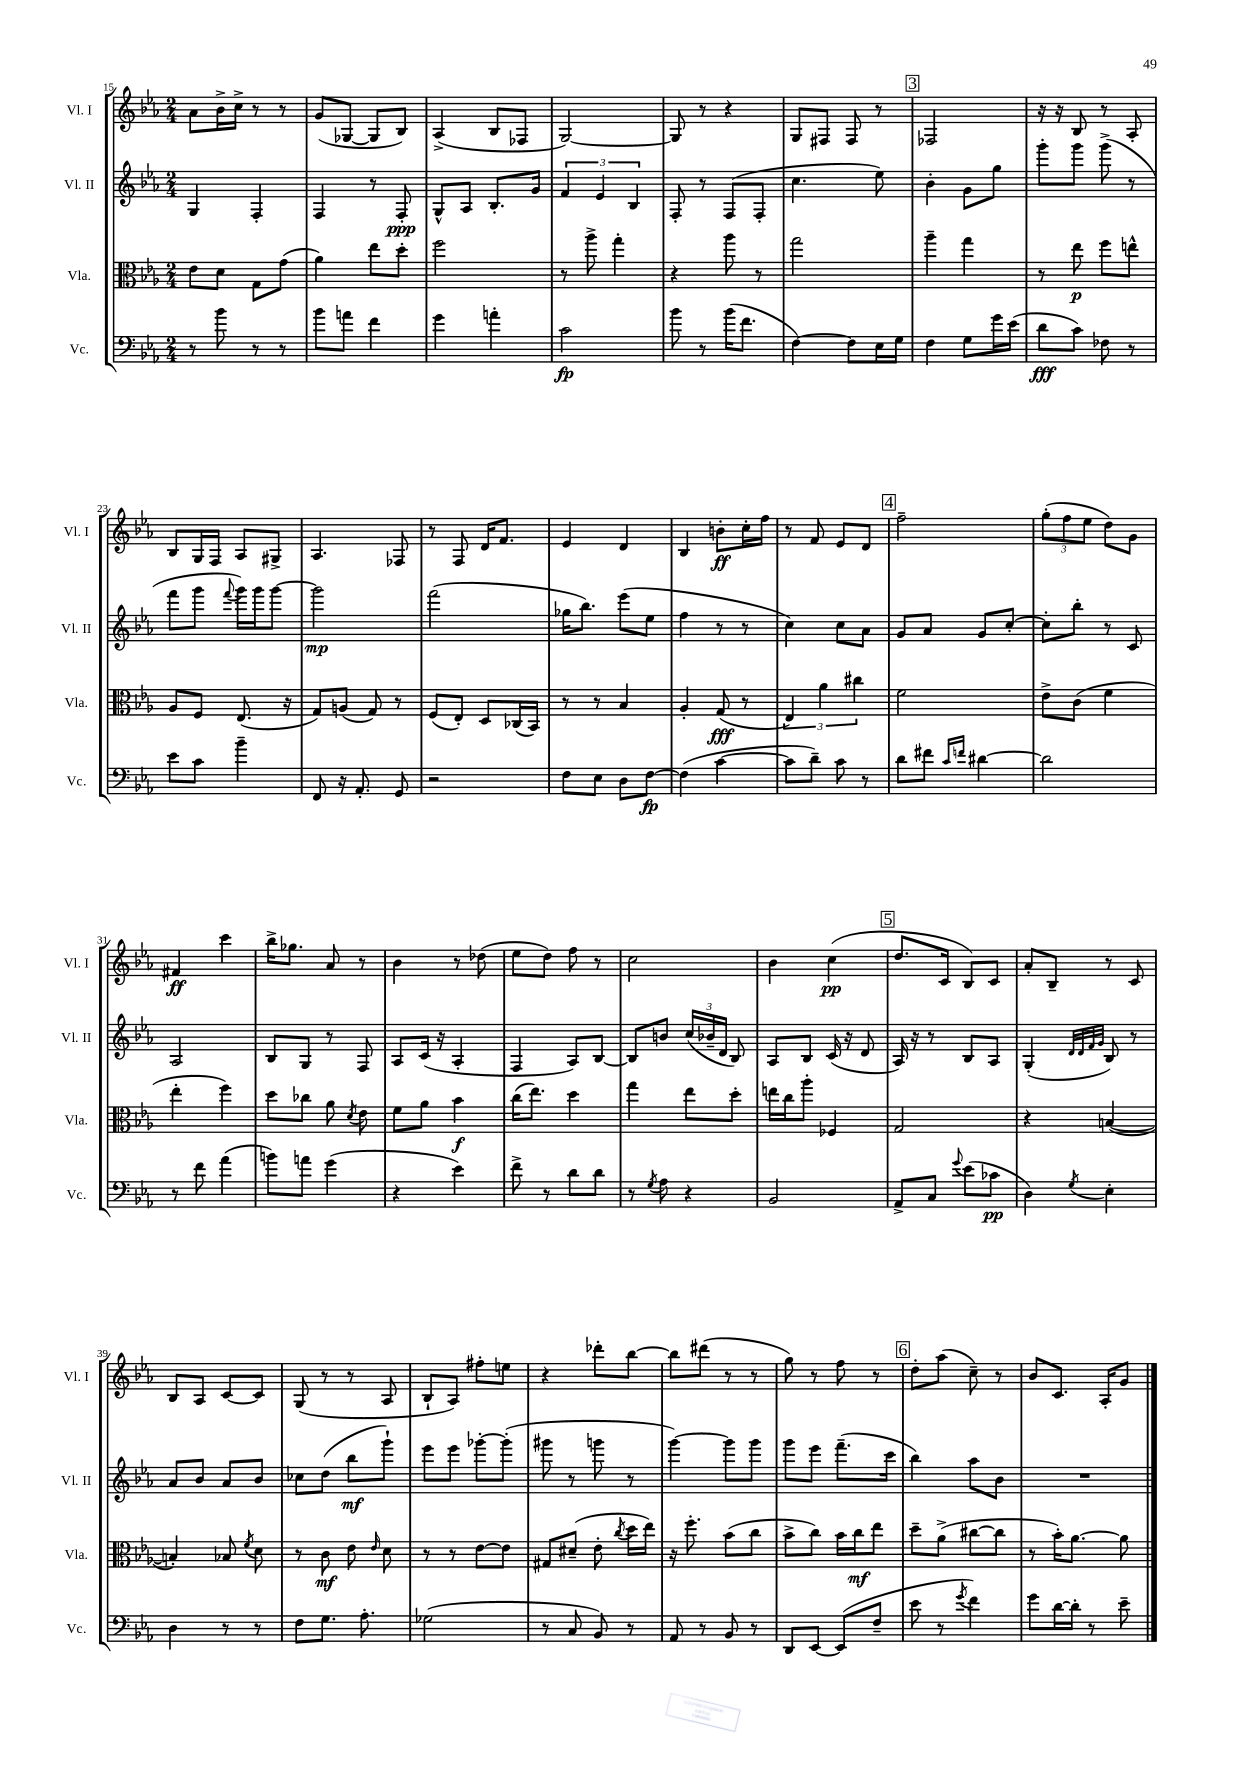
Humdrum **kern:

**kern	**dynam	**kern	**dynam	**kern	**dynam	**kern	**dynam
*part4	*part4	*part3	*part3	*part2	*part2	*part1	*part1
*staff4	*staff4	*staff3	*staff3	*staff2	*staff2	*staff1	*staff1
*I"Vc.	*	*I"Vla.	*	*I"Vl. II	*	*I"Vl. I	*
*I'Vc.	*	*I'Vla.	*	*I'Vl. II	*	*I'Vl. I	*
*clefF4	*	*clefC3	*	*clefG2	*	*clefG2	*
*k[b-e-a-]	*	*k[b-e-a-]	*	*k[b-e-a-]	*	*k[b-e-a-]	*
*M2/4	*	*M2/4	*	*M2/4	*	*M2/4	*
=15	=15	=15	=15	=15	=15	=15	=15
8r	.	8e-\L	.	4G/	.	8a-\L	.
8b-\	.	8d\J	.	.	.	16b-^\L	.
.	.	.	.	.	.	16cc^\JJ	.
8r	.	8G\L	.	4F'/	.	8r	.
8r	.	(8g\J	.	.	.	8r	.
=16	=16	=16	=16	=16	=16	=16	=16
8b-\L	.	4a-\)	.	4F/	.	(8g/L	.
8an\J	.	.	.	.	.	[8G-X/J	.
4f\	.	8ee-\L	.	8r	.	8G-/L]	.
.	.	8dd'\J	.	8F'/	ppp	8B-/J)	.
=17	=17	=17	=17	=17	=17	=17	=17
4g\	.	2ff\	.	8G^^/L	.	(4A-^/	.
.	.	.	.	8A-/J	.	.	.
4an'\	.	.	.	8.B-'/L	.	8B-/L	.
.	.	.	.	.	.	8F-X/J	.
.	.	.	.	16g/Jk	.	.	.
=18	=18	=18	=18	=18	=18	=18	=18
2c\	fp	8r	.	6f/	.	[2G/)	.
.	.	8aa-^\	.	.	.	.	.
.	.	.	.	6e-/	.	.	.
.	.	4gg'\	.	.	.	.	.
.	.	.	.	6B-/	.	.	.
=19	=19	=19	=19	=19	=19	=19	=19
8b-\	.	4r	.	8F'/	.	8G/]	.
8r	.	.	.	8r	.	8r	.
(16b-\KL	.	8aa-\	.	(8F/L	.	4r	.
8.f\J	.	.	.	.	.	.	.
.	.	8r	.	8F'/J	.	.	.
=20	=20	=20	=20	=20	=20	=20	=20
[4F\)	.	2gg\	.	4.cc\	.	8G/L	.
.	.	.	.	.	.	8F#X/J	.
8F\L]	.	.	.	.	.	8F#/	.
16E-\L	.	.	.	8ee-\)	.	8r	.
16G\JJ	.	.	.	.	.	.	.
!!LO:REH:place=s1:t=3
=21	=21	=21	=21	=21	=21	=21	=21
4F\	.	4aa-~\	.	4b-'\	.	2F-X/	.
8G\L	.	4gg\	.	8g\L	.	.	.
16g\L	.	.	.	8gg\J	.	.	.
(16e-\JJ	.	.	.	.	.	.	.
=22	=22	=22	=22	=22	=22	=22	=22
8d\L	fff	8r	.	8ggg'\L	.	16r	.
.	.	.	.	.	.	16r	.
8c\J)	.	8ee-\	p	8ggg\J	.	8B-/	.
8F-X\	.	8ff\L	.	(8ggg^\	.	8r	.
8r	.	8een^^\J	.	8r	.	8A-'/	.
!!LO:LB:g=z
=23	=23	=23	=23	=23	=23	=23	=23
8e-\L	.	8A-/L	.	8fff\L	.	8B-/L	.
8c\J	.	8F/J	.	8ggg\J	.	16G/L	.
.	.	.	.	.	.	16F/JJ	.
.	.	.	.	8qqfff/	.	.	.
4b-~\	.	(8.E-/	.	16ggg\LL)	.	8A-/L	.
.	.	.	.	16ggg\J	.	.	.
.	.	.	.	[8ggg\J	.	8G#X^/J	.
.	.	16r	.	.	.	.	.
=24	=24	=24	=24	=24	=24	=24	=24
8FF/	.	8G/L)	.	2ggg\]	mp	4.A-/	.
16r	.	(8An/J	.	.	.	.	.
8.AA-'/	.	.	.	.	.	.	.
.	.	8G/)	.	.	.	.	.
8GG/	.	8r	.	.	.	8F-X/	.
=25	=25	=25	=25	=25	=25	=25	=25
2r	.	(8F/L	.	(2fff\	.	8r	.
.	.	8E-'/J)	.	.	.	8F/	.
.	.	8D/L	.	.	.	16d/KL	.
.	.	.	.	.	.	8.f/J	.
.	.	(16C-X/L	.	.	.	.	.
.	.	16BB-/JJ)	.	.	.	.	.
=26	=26	=26	=26	=26	=26	=26	=26
8F\L	.	8r	.	16gg-X\KL	.	4e-/	.
.	.	.	.	8.bb-\J)	.	.	.
8E-\J	.	8r	.	.	.	.	.
8D\L	.	4B-/	.	(8eee-\L	.	4d/	.
[8F\J	fp	.	.	8ee-\J	.	.	.
=27	=27	=27	=27	=27	=27	=27	=27
(4F\]	.	4A-'/	.	4ff\	.	4B-/	.
[4c\	.	(8G/	fff	8r	.	8bn'\L	ff
.	.	8r	.	8r	.	16cc'\L	.
.	.	.	.	.	.	16ff\JJ	.
=28	=28	=28	=28	=28	=28	=28	=28
8c\L]	.	6E-/)	.	4cc\)	.	8r	.
8d~\J)	.	.	.	.	.	8f/	.
.	.	6a-\	.	.	.	.	.
8c\	.	.	.	8cc\L	.	8e-/L	.
.	.	6cc#X\	.	.	.	.	.
8r	.	.	.	8a-\J	.	8d/J	.
!!LO:REH:place=s1:t=4
=29	=29	=29	=29	=29	=29	=29	=29
8d\L	.	2f\	.	8g/L	.	2ff~\	.
8f#X\J	.	.	.	8a-/J	.	.	.
16qqc/LL	.	.	.	.	.	.	.
16qqfn/JJ	.	.	.	.	.	.	.
[4d#X\	.	.	.	8g/L	.	.	.
.	.	.	.	[8cc'/J	.	.	.
=30	=30	=30	=30	=30	=30	=30	=30
2d#\]	.	8e-^\L	.	8cc'\L]	.	(12gg'\L	.
.	.	.	.	.	.	12ff\	.
.	.	(8c\J	.	8bb-'\J	.	.	.
.	.	.	.	.	.	12ee-\J	.
.	.	4f\	.	8r	.	8dd\L)	.
.	.	.	.	8c/	.	8g\J	.
!!LO:LB:g=z
=31	=31	=31	=31	=31	=31	=31	=31
8r	.	4ee-'\	.	2A-/	.	4f#X/	ff
8f\	.	.	.	.	.	.	.
(4a-\	.	4ff\)	.	.	.	4ccc\	.
=32	=32	=32	=32	=32	=32	=32	=32
8bn\L)	.	8dd\L	.	8B-/L	.	16bb-^\KL	.
.	.	.	.	.	.	8.gg-X\J	.
8an\J	.	8cc-X\J	.	8G/J	.	.	.
(4g\	.	8a-\	.	8r	.	8a-/	.
.	.	8qd/	.	.	.	.	.
.	.	8e-\	.	8F/	.	8r	.
=33	=33	=33	=33	=33	=33	=33	=33
4r	.	8f\L	.	8A-/L	.	4b-\	.
.	.	8a-\J	.	(16c/Jk	.	.	.
.	.	.	.	16r	.	.	.
4e-\)	.	4b-\	f	4A-'/	.	8r	.
.	.	.	.	.	.	(8dd-X\	.
=34	=34	=34	=34	=34	=34	=34	=34
8f^\	.	(16cc\KL	.	4F/	.	8ee-\L	.
.	.	8.ee-\J)	.	.	.	.	.
8r	.	.	.	.	.	8dd\J)	.
8d\L	.	4dd\	.	8A-/L)	.	8ff\	.
8d\J	.	.	.	[8B-/J	.	8r	.
=35	=35	=35	=35	=35	=35	=35	=35
8r	.	4gg\	.	8B-/L]	.	2cc\	.
8qG/	.	.	.	.	.	.	.
8A-\	.	.	.	8bn/J	.	.	.
4r	.	8ee-\L	.	(24cc/LL	.	.	.
.	.	.	.	24b-X~/	.	.	.
.	.	.	.	24d/JJ	.	.	.
.	.	8dd'\J	.	8B-/)	.	.	.
=36	=36	=36	=36	=36	=36	=36	=36
2BB-/	.	16een\LL	.	8A-/L	.	4b-\	.
.	.	16cc\J	.	.	.	.	.
.	.	8aa-'\J	.	8B-/J	.	.	.
.	.	4F-X/	.	(16c/	.	(4cc\	pp
.	.	.	.	16r	.	.	.
.	.	.	.	8d/	.	.	.
!!LO:REH:place=s1:t=5
=37	=37	=37	=37	=37	=37	=37	=37
8AA-^/L	.	2G/	.	16A-/)	.	8.dd/L	.
.	.	.	.	16r	.	.	.
8C/J	.	.	.	8r	.	.	.
.	.	.	.	.	.	16c/Jk	.
8qqg/	.	.	.	.	.	.	.
(8e-\L	.	.	.	8B-/L	.	8B-/L)	.
8c-X\J	pp	.	.	8A-/J	.	8c/J	.
=38	=38	=38	=38	=38	=38	=38	=38
4D\)	.	4r	.	(4G'/	.	8a-'/L	.
.	.	.	.	.	.	8B-~/J	.
.	.	.	.	32qqd/LLL	.	.	.
.	.	.	.	32qqd/	.	.	.
.	.	.	.	32qqf/	.	.	.
8qG/	.	.	.	32qqg/JJJ	.	.	.
4E-'\	.	([4Bn/	.	8B-/)	.	8r	.
.	.	.	.	8r	.	8c/	.
!!LO:LB:g=z
=39	=39	=39	=39	=39	=39	=39	=39
4D\	.	4Bn'/])	.	8a-/L	.	8B-/L	.
.	.	.	.	8b-/J	.	8A-/J	.
8r	.	8B-X/	.	8a-/L	.	[8c/L	.
.	.	8qf/	.	.	.	.	.
8r	.	8d\	.	8b-/J	.	8c/J]	.
=40	=40	=40	=40	=40	=40	=40	=40
8F\L	.	8r	.	8cc-X\L	.	(8G/	.
8.G\J	.	8c\	mf	(8dd\J	.	8r	.
.	.	8e-\	.	8bb-\L	mf	8r	.
8.A-'\	.	.	.	.	.	.	.
.	.	16qqe-/	.	.	.	.	.
.	.	8d\	.	8ggg`\J)	.	8A-/	.
=41	=41	=41	=41	=41	=41	=41	=41
(2G-X\	.	8r	.	8eee-\L	.	8B-`/L	.
.	.	8r	.	8eee-\J	.	8A-/J)	.
.	.	[8e-\L	.	[8ggg-X'\L	.	8ff#X'\L	.
.	.	8e-\J]	.	(8ggg-'\J]	.	8een\J	.
=42	=42	=42	=42	=42	=42	=42	=42
8r	.	8G#X/L	.	8ggg#X\	.	4r	.
8C/	.	(8d#X~/J	.	8r	.	.	.
8BB-/)	.	8e-'\	.	8gggn\	.	8ddd-X'\L	.
.	.	8qcc/	.	.	.	.	.
8r	.	16dd\LL	.	8r	.	[8bb-\J	.
.	.	16ee-\JJ)	.	.	.	.	.
=43	=43	=43	=43	=43	=43	=43	=43
8AA-/	.	16r	.	[4ggg\)	.	8bb-\L]	.
.	.	8.ff'\	.	.	.	.	.
8r	.	.	.	.	.	(8ddd#X\J	.
8BB-/	.	(8b-\L	.	8ggg\L]	.	8r	.
8r	.	8cc\J	.	8ggg\J	.	8r	.
=44	=44	=44	=44	=44	=44	=44	=44
8DD/L	.	8b-^\L	.	8ggg\L	.	8gg\)	.
[8EE-/J	.	8cc\J)	.	8eee-\J	.	8r	.
(8EE-/L]	.	16b-\LL	.	(8.fff~\L	.	8ff\	.
.	.	16cc\J	mf	.	.	.	.
8F~/J	.	8ee-\J	.	.	.	8r	.
.	.	.	.	16ccc\Jk	.	.	.
!!LO:REH:place=s1:t=6
=45	=45	=45	=45	=45	=45	=45	=45
8e-\	.	8dd~\L	.	4bb-\)	.	8dd'\L	.
8r	.	(8a-^\J	.	.	.	(8aa-\J	.
8qg/	.	.	.	.	.	.	.
4f\)	.	[8cc#X\L	.	8aa-\L	.	8cc~\)	.
.	.	8cc#\J]	.	8b-\J	.	8r	.
=46	=46	=46	=46	=46	=46	=46	=46
8g\L	.	8r	.	2r	.	8b-/L	.
[16d\L	.	16b-'\KL)	.	.	.	8.c/J	.
16d'\JJ]	.	[8.a-\J	.	.	.	.	.
8r	.	.	.	.	.	.	.
.	.	.	.	.	.	16A-'/KL	.
8e-~\	.	8a-\]	.	.	.	8g/J	.
==	==	==	==	==	==	==	==
*-	*-	*-	*-	*-	*-	*-	*-
